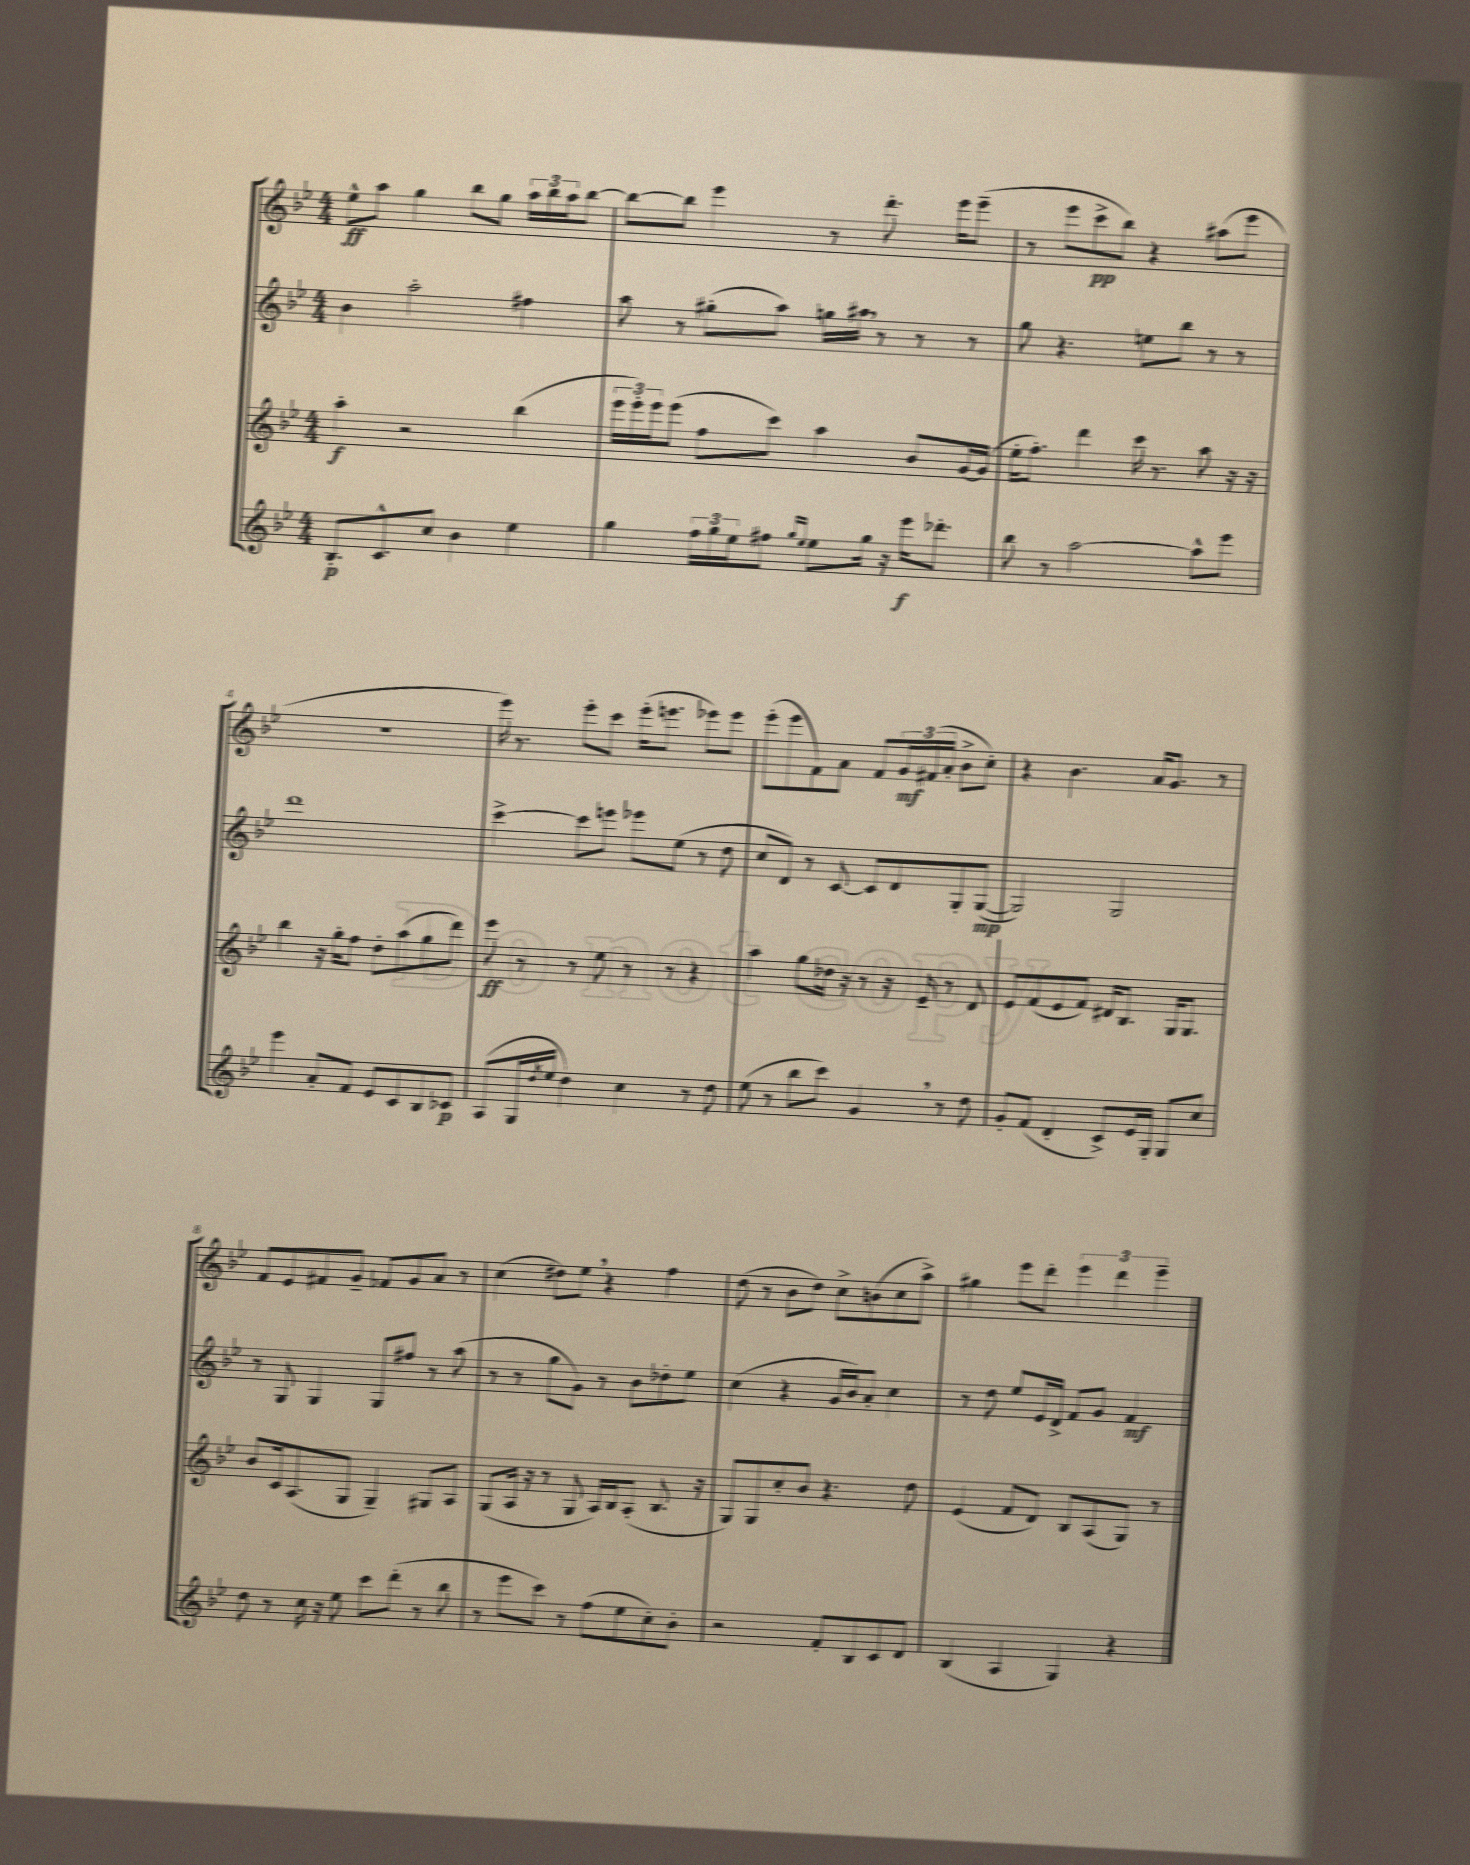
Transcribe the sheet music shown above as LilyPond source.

<<
\new StaffGroup <<
\new Staff = "s0" {
    \clef treble \key bes \major \numericTimeSignature \time 4/4
    ees''8-^\ff a''8 g''4 bes''8 g''8 \tuplet 3/2 { a''16 bes''16 a''16 } bes''8~ |
    bes''8~ bes''8 ees'''4 r8 d'''8.-. ees'''16 ees'''8--( |
    r8 ees'''8 c'''8->\pp bes''8) r4 ais''8( ees'''8 |
    R1 |
    ees'''16) r8. ees'''8-. c'''8 ees'''16-.( e'''8. ees'''8) ees'''8 |
    ees'''8-.( ees'''8 f'8) a'8 f'8 \tuplet 3/2 { g'16\mf fis'16( a'16-. } bes'8-> c''8-.) |
    r4 bes'4. a'16 g'8. r8 |
    f'8 ees'8 fis'8 g'8-- fes'8 g'8 a'8 r8 |
    c''4( dis''8) ees''8 \breathe r4 f''4 |
    d''8( r8 bes'8 d''8) c''8-> b'8( c''8 a''8->) |
    gis''4 ees'''8 d'''8-. \tuplet 3/2 { ees'''4 d'''4 ees'''4-- } \bar "|." |
}
\new Staff = "s1" {
    \clef treble \key bes \major \numericTimeSignature \time 4/4
    bes'4 a''2-. fis''4 |
    a''8 r8 gis''8-.( a''8) g''16 ais''16 \breathe r8 r8 r8 |
    g''8 r4. e''8 bes''8 r8 r8 |
    d'''1 |
    c'''4~-> c'''8 e'''8 ees'''8 ees''8( r8 d''8 |
    c''8 d'8) r8 c'8~ c'8 d'8 g8-. g8~\mp( |
    g2) g2 |
    r8 g8 g4 g8 fis''8 r8 a''8( |
    r8 r8 g''8 g'8) r8 bes'8 des''8-. ees''8 |
    c''4( r4 g'16 bes'16) a'8-. c''4 |
    r8 d''8 ees''8 ees'16 d'16-> f'8 g'8 f'4\mf \bar "|." |
}
\new Staff = "s2" {
    \clef treble \key bes \major \numericTimeSignature \time 4/4
    a''4-.\f r2 bes''4( |
    \tuplet 3/2 { ees'''16 ees'''16-.) ees'''16 } ees'''8( f''8 c'''8) a''4 bes'8 g'16~ g'16( |
    ees''16-. f''8.-.) d'''4 c'''16 r8. a''8 r16 r16 |
    bes''4 r16 g''16-. f''8 d''8-. a''8( g''8 d'''8) |
    ees'''8\ff r8 r8 ees''8 r8 r8 r4 |
    a''4 g''8 des''16 r16 r8 r16 ees'16-- r8 d'8 |
    ees'8 f'8( ees'8 f'8) dis'16 bes8. g16 g8. |
    bes'8 c'16 a8.( g8 g4--) gis8 a8 |
    g8( a16 r16 r8 g8 a16) bes16 a8-.( bes8. r16 |
    g8) g8 c''8-. bes'8 r4. d''8 |
    ees'4( f'8 d'8) bes8 a8( g8) r8 \bar "|." |
}
\new Staff = "s3" {
    \clef treble \key bes \major \numericTimeSignature \time 4/4
    bes8.-.\p c'8.-^ c''8 bes'4 ees''4 |
    g''4 \tuplet 3/2 { f''16 g''16 ees''16 } fis''8 \grace { g''16 ees''16 } ees''8 g''16 r16 ees'''16\f des'''8.-. |
    bes''8 r8 a''2~ a''8-^ ees'''8 |
    ees'''4 a'8-. f'8 ees'8 c'8 bes8 ces'8\p |
    a8( g16 \acciaccatura { d''8 } ees''16 d''4) c''4 r8 d''8 |
    ees''8( r8 bes''8 c'''8) g'4 \breathe r8 d''8 |
    g'8-. f'8( d'4-. c'8->) ees'16 g16-. g8 c''8 |
    d''8 r8 c''16 r16 ees''8 c'''8 d'''8-.( r8 bes''8 |
    r8 ees'''8 c'''8) r8 f''8( ees''8 c''8-.) bes'8-. |
    r2 f'8-. bes8 c'8 d'8 |
    bes4( a4 g4) r4 \bar "|." |
}
>>
>>
